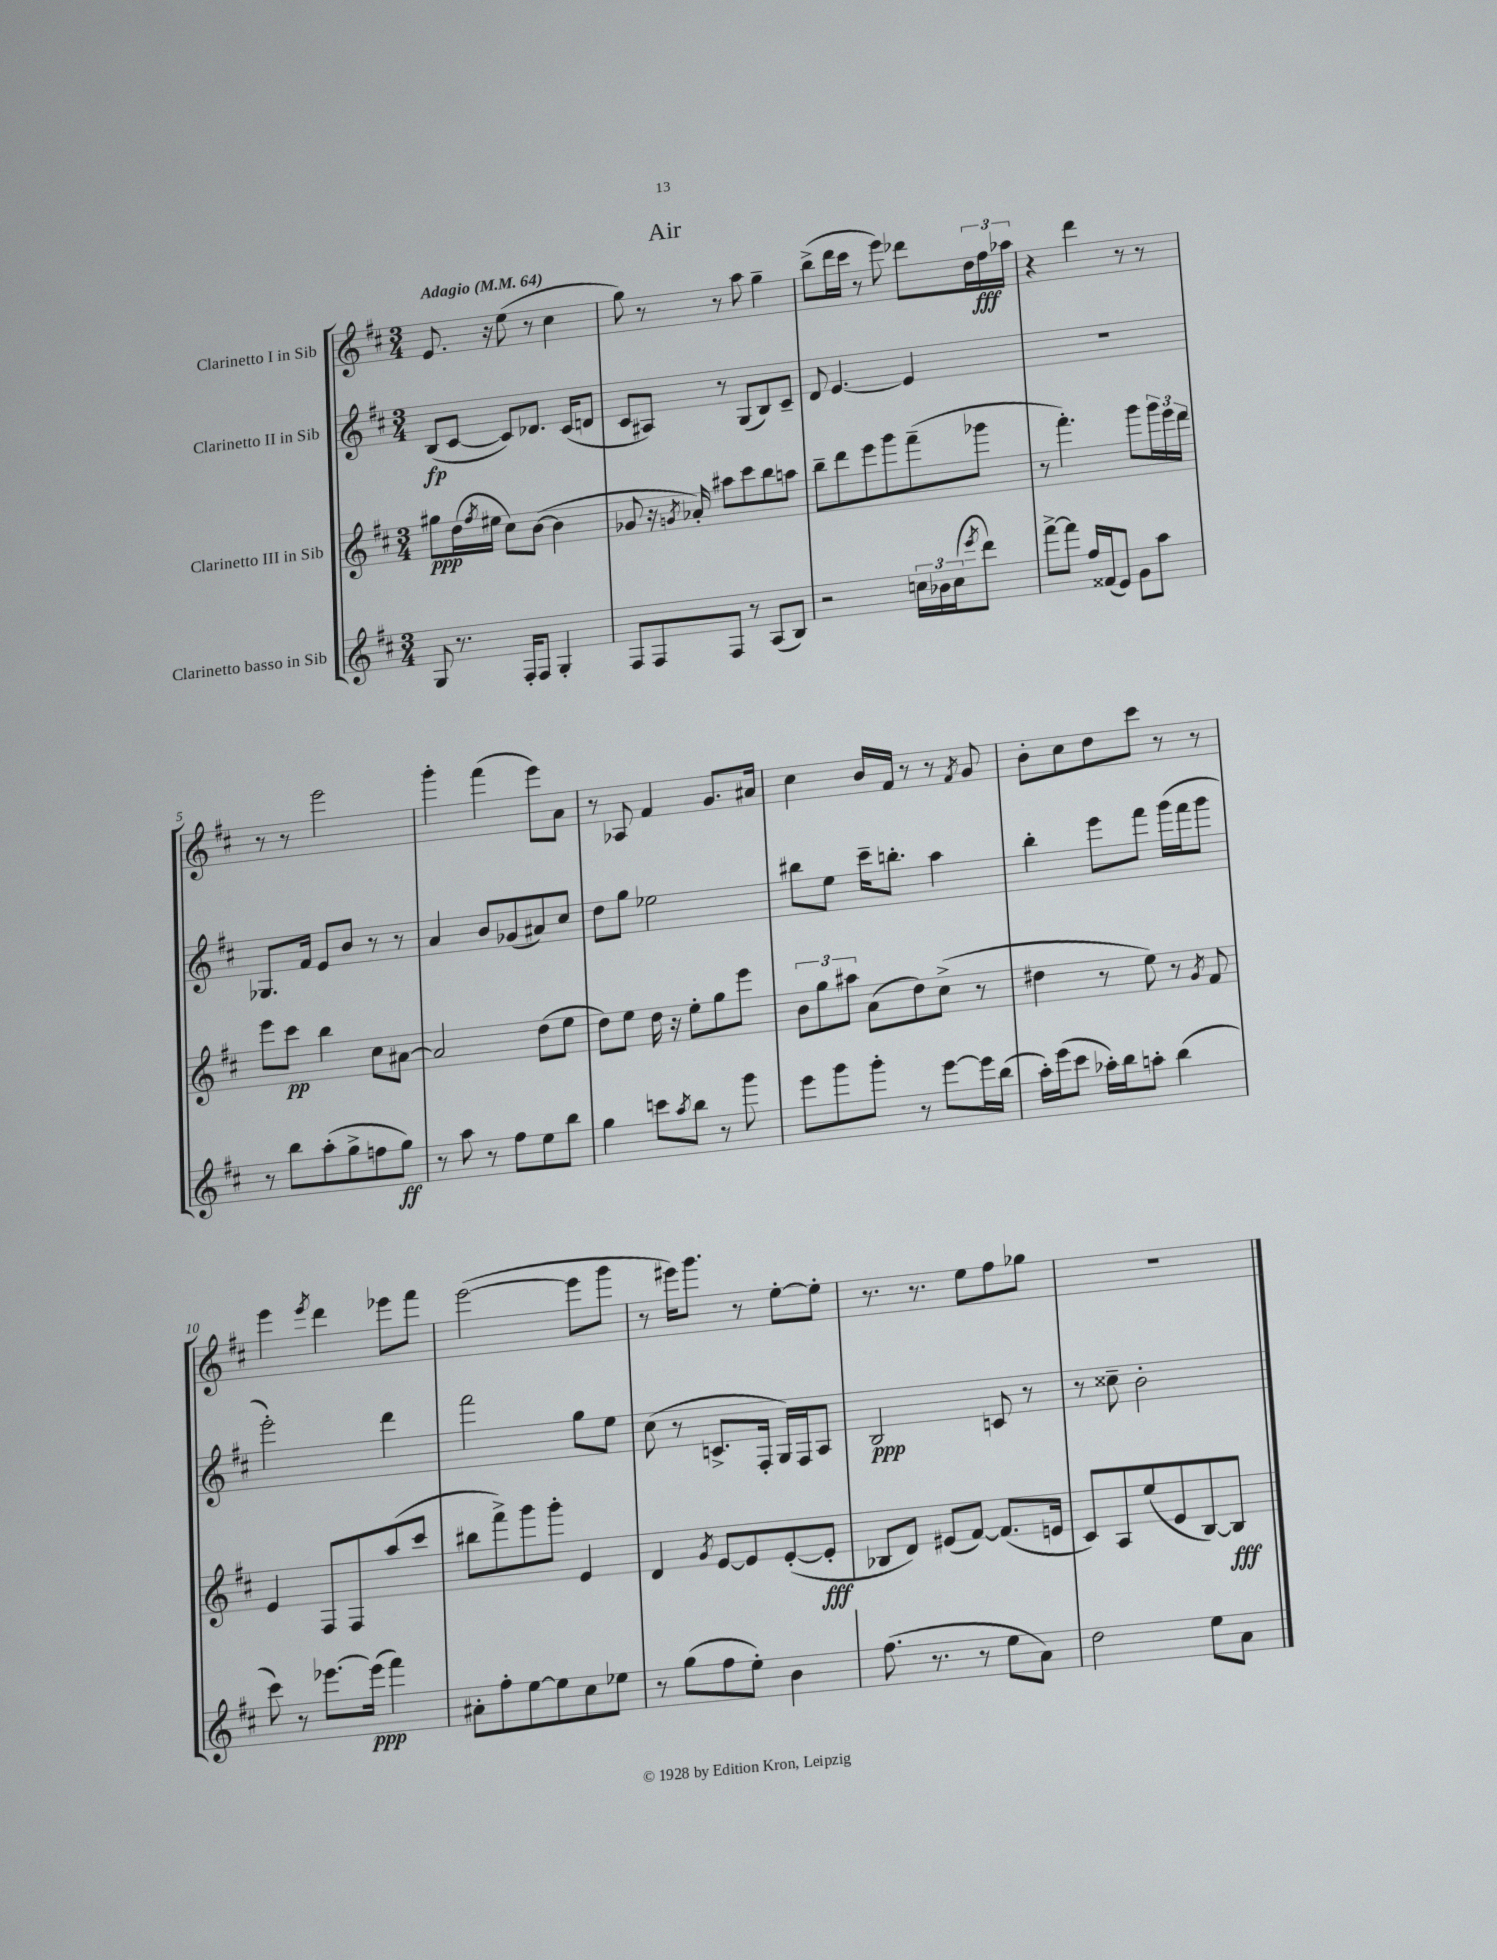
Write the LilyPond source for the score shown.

\header { title = "Air" }
<<
\new StaffGroup <<
\new Staff = "s0" \with { instrumentName = "Clarinetto I in Sib" } {
    \clef treble \key d \major \numericTimeSignature \time 3/4 \tempo "Adagio" 4 = 64
    e'8. r16 e''8( r8 cis''4 |
    g''8) r8 r8 a''8 g''4-- |
    b''8->( d'''16 cis'''16 r8 e'''8) des'''8 \tuplet 3/2 { d''16 fis''16\fff aes''16 } |
    r4 d'''4 r8 r8 |
    r8 r8 e'''2 |
    g'''4-. fis'''4( e'''8) a'8 |
    r8 aes8 fis'4 g'8. ais'16 |
    cis''4 b'16 fis'16 r8 r8 \acciaccatura { fis'8 } g'8 |
    b'8-. cis''8 d''8 cis'''8 r8 r8 |
    e'''4 \acciaccatura { e'''8 } d'''4 ees'''8 fis'''8 |
    e'''2~( e'''8 g'''8 |
    r8 eis'''16) g'''8. r8 e''8~-. e''8-. |
    r8. r8. e''8 fis''8 ges''8 |
    R2. \bar "|." |
}
\new Staff = "s1" \with { instrumentName = "Clarinetto II in Sib" } {
    \clef treble \key d \major \numericTimeSignature \time 3/4
    b8\fp( cis'8~ cis'8) des'8. cis'16( d'8 |
    cis'8 ais8) r8 g8( b8) cis'8-- |
    d'8 e'4.~ e'4 |
    R2. |
    ges8. fis'16 e'8 b'8 r8 r8 |
    a'4 b'8 ges'8( ais'8) cis''8 |
    d''8 g''8 ees''2 |
    bis''8 e''8 cis'''16-- b''8.-. a''4 |
    b''4-. e'''8 fis'''8 g'''16( fis'''16 g'''8 |
    e'''2-.) d'''4 |
    fis'''2 g''8 e''8 |
    cis''8( r8 c'8.-> fis16-. g16) fis16 a8 |
    b2\ppp c'8 r8 |
    r8 cisis''8-- b'2-. \bar "|." |
}
\new Staff = "s2" \with { instrumentName = "Clarinetto III in Sib" } {
    \clef treble \key d \major \numericTimeSignature \time 3/4
    gis''8\ppp d''16( \acciaccatura { fis''8 } eis''16 cis''8) b'8~( b'4 |
    ges'8 r16 \acciaccatura { g'8 } aes'16-.) ais''8 cis'''8 b''8 a''8 |
    b''8-- d'''8 e'''8 g'''8 fis'''8--( ges'''8 |
    r8 fis'''4.-.) g'''8 \tuplet 3/2 { g'''16 e'''16 d'''16 } |
    e'''8 cis'''8\pp b''4 cis''8 ais'8~ |
    ais'2 d''8( e''8 |
    d''8) e''8 d''16 r16 e''8-. g''8 e'''8 |
    \tuplet 3/2 { b'8 g''8 ais''8 } a'8( d''8) cis''8->( r8 |
    dis''4 r8 e''8) r8 \acciaccatura { g'8 } fis'8 |
    e'4 fis8 fis8 a''8( cis'''8 |
    bis''8 fis'''8->) g'''8 g'''8-. e'4 |
    d'4 \acciaccatura { g'8 } e'8~ e'8 e'8~-.( e'8-.\fff |
    bes8 d'8) eis'8( fis'8~) fis'8.( e'16 |
    cis'8) a8 e''8( e'8 b8~) b8\fff \bar "|." |
}
\new Staff = "s3" \with { instrumentName = "Clarinetto basso in Sib" } {
    \clef treble \key d \major \numericTimeSignature \time 3/4
    g8 r8. fis16-. fis8 g4-. |
    fis8 fis8 fis8 r8 a8( b8) |
    r2 \tuplet 3/2 { c''16 bes'16 c''16( } \acciaccatura { e'''8 } d'''8) |
    fis'''8~-> fis'''8 fis''16 fisis'16( e'8) g'8 a''8 |
    r8 b''8 a''8-.( g''8-> f''8 g''8\ff) |
    r8 a''8 r8 fis''8 e''8 b''8 |
    g''4 c'''8 \acciaccatura { a''8 } b''8 r8 g'''8 |
    e'''8 g'''8 g'''8-. r8 e'''8~ e'''16 b''16( |
    a''16-.) e'''16( cis'''8 aes''16-.) b''16 a''8-. b''4( |
    cis'''8) r8 ees'''8.~ ees'''16\ppp( fis'''4) |
    ais'8-. fis''8-. e''8~ e''8 cis''8 ees''8 |
    r8 g''8( fis''8 e''8-.) b'4 |
    fis''8.( r8. r8 e''8 a'8) |
    d''2 e''8 a'8 \bar "|." |
}
>>
>>
